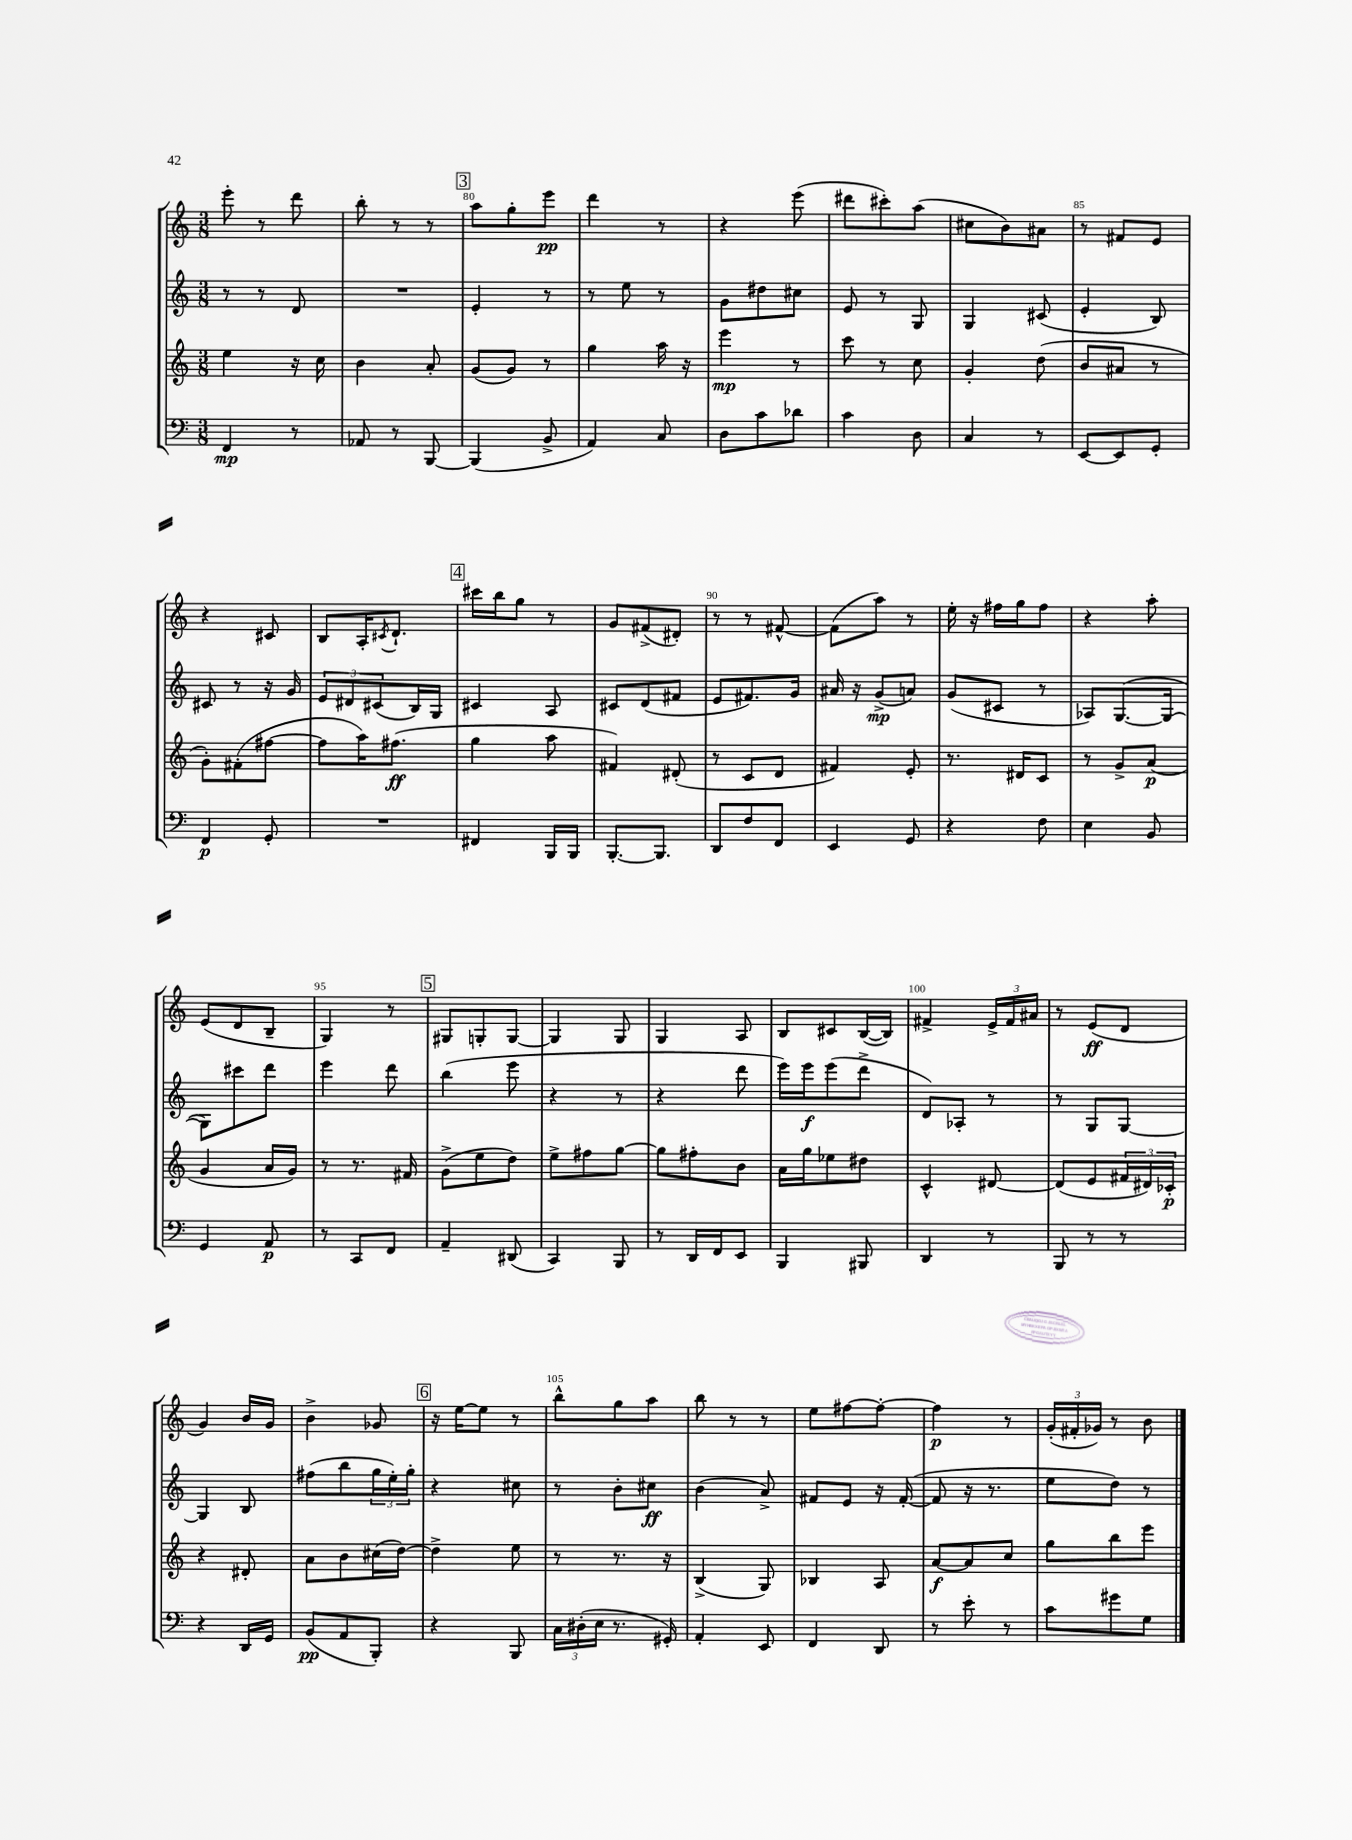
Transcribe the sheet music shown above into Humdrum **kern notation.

**kern	**kern	**kern	**kern
*staff4	*staff3	*staff2	*staff1
*clefF4	*clefG2	*clefG2	*clefG2
*k[]	*k[]	*k[]	*k[]
*M3/8	*M3/8	*M3/8	*M3/8
4FF/	4ee\	8r	8eee'\
.	.	8r	8r
8r	16r	8d/	8ddd\
.	16cc\	.	.
=	=	=	=
8AA-/	4b\	4.r	8bb'\
8r	.	.	8r
[8BBB/	8a'/	.	8r
=	=	=	=
(4BBB/]	(8g/L	4e'/	8aa\L
.	8g/J)	.	8gg'\
8BB^/	8r	8r	8eee\J
=	=	=	=
4AA/)	4gg\	8r	4ddd\
.	.	8ee\	.
8C/	16aa\	8r	8r
.	16r	.	.
=	=	=	=
8D\L	4eee\	8g\L	4r
8c\	.	8dd#\	.
8d-\J	8r	8cc#\J	(8eee\
=	=	=	=
4c\	8ccc\	8e/	8ddd#\L
.	8r	8r	8ccc#'\)
8D\	8cc\	8G/	(8aa\J
=	=	=	=
4C/	4g'/	4G/	8cc#\L
.	.	.	8b\)
8r	(8dd\	(8c#/	8a#\J
=	=	=	=
[8EE/L	8b/L	4e'/	8r
8EE/]	8a#/J	.	8f#/L
8GG'/J	8r	8B/)	8e/J
=	=	=	=
4FF/	8g'\L)	8c#/	4r
.	(8f#'\	8r	.
8GG'/	[8ff#\J	16r	8c#/
.	.	16g/	.
=	=	=	=
4.r	8ff#\]L	12e/L	8B/L
.	.	12d#/	.
.	16aa\K)	.	16A'/K
.	.	(12c#/	.
.	.	.	8qc#/
.	(8.ff#\J	.	8.d`/J
.	.	16B/L)	.
.	.	16G/JJ	.
=	=	=	=
4FF#/	4gg\	4c#/	16ccc#\LL
.	.	.	16bb\J
.	.	.	8gg\J
16BBB/LL	8aa\	8A/	8r
16BBB/JJ	.	.	.
=	=	=	=
[8.BBB'/L	4f#/)	8c#/L	8g/L
.	.	(8d/	(8f#^/
8.BBB/]J	.	.	.
.	(8d#'/	8f#/J	8d#'/J)
=	=	=	=
8DD/L	8r	8e/L	8r
8F/	8c/L	8.f#/)	8r
8FF/J	8d/J	.	[8f#^^/
.	.	16g/Jk	.
=	=	=	=
4EE/	4f#/)	16a#/	(8f#\]L
.	.	16r	.
.	.	(8g^/L	8aa\J)
8GG/	8e'/	8a/J)	8r
=	=	=	=
4r	8.r	(8g/L	16ee'\
.	.	.	16r
.	.	8c#/J	16ff#\LL
.	16d#/LK	.	16gg\J
8F\	8c/J	8r	8ff#\J
=	=	=	=
4E\	8r	8A-/L)	4r
.	8g^/L	([8.G/	.
8BB/	(8a/J	.	8aa'\
.	.	16G/_Jk	.
=	=	=	=
4GG/	4g/	8G\]L)	(8e/L
.	.	8ccc#\	8d/
8AA/	16a/LL	8ddd\J	8B~/J
.	16g/JJ)	.	.
=	=	=	=
8r	8r	4eee\	4G/)
8CC/L	8.r	.	.
8FF/J	.	8ddd\	8r
.	16f#/	.	.
=	=	=	=
4AA~/	(8g^\L	(4bb\	8G#/L
.	8ee\	.	8G'/
(8DD#/	8dd\J)	8eee\	[8G/J
=	=	=	=
4CC/)	8ee^\L	4r	4G/]
.	8ff#\	.	.
8BBB/	[8gg\J	8r	8G/
=	=	=	=
8r	8gg\]L	4r	4G/
16DD/LL	8ff#'\	.	.
16FF/J	.	.	.
8EE/J	8b\J	8ddd\	8A/
=	=	=	=
4BBB/	16a\LL	16eee\LL)	8B/L
.	16gg\J	16eee\J	.
.	8ee-\	(8eee\	8c#/
8BBB#/	8dd#\J	8ddd^\J	([16B/L
.	.	.	16B/]JJ)
=	=	=	=
4DD/	4c^^/	8d/L)	4f#^/
.	.	8A-'/J	.
8r	[8d#/	8r	24e^/LL
.	.	.	24f#/
.	.	.	24a#/JJ
=	=	=	=
8BBB/	(8d#/]L	8r	8r
8r	8e/	8G/L	(8e/L
8r	24f#/L	[8G/J	8d/J
.	24d#/)	.	.
.	24c-'/JJ	.	.
=	=	=	=
4r	4r	4G/]	4g/)
16DD/LL	8d#'/	8B/	16b/LL
16GG/JJ	.	.	16g/JJ
=	=	=	=
(8BB/L	8a\L	(8ff#\L	4b^\
8AA/	8b\	8bb\	.
8BBB'/J)	(16cc#\L	24gg\L	8g-/
.	.	24ee'\)	.
.	[16dd\JJ)	.	.
.	.	24gg'\JJ	.
=	=	=	=
4r	4dd^\]	4r	16r
.	.	.	[16ee\LK
.	.	.	8ee\]J
8BBB/	8ee\	8cc#\	8r
=	=	=	=
24C\LL	8r	8r	8bb^^\L
(24D#'\	.	.	.
24E\JJ	.	.	.
8.r	8.r	8b'\L	8gg\
.	.	8cc#\J	8aa\J
16GG#'/)	16r	.	.
=	=	=	=
4AA'/	(4B^/	(4b\	8bb\
.	.	.	8r
8EE/	8G/)	8a^/)	8r
=	=	=	=
4FF/	4B-/	8f#/L	8ee\L
.	.	8e/J	[8ff#\
8DD/	8A/	16r	8ff#'\_J
.	.	([16f#'/	.
=	=	=	=
8r	[8a/L	8f#/]	4ff#\]
8e'\	8a/]	16r	.
.	.	8.r	.
8r	8cc/J	.	8r
=	=	=	=
8c\L	8gg\L	8ee\L	(24g'/LL
.	.	.	24f#'/
.	.	.	24g-/JJ)
8g#\	8bb\	8dd\J)	8r
8G\J	8eee\J	8r	8b\
==	==	==	==
*-	*-	*-	*-
